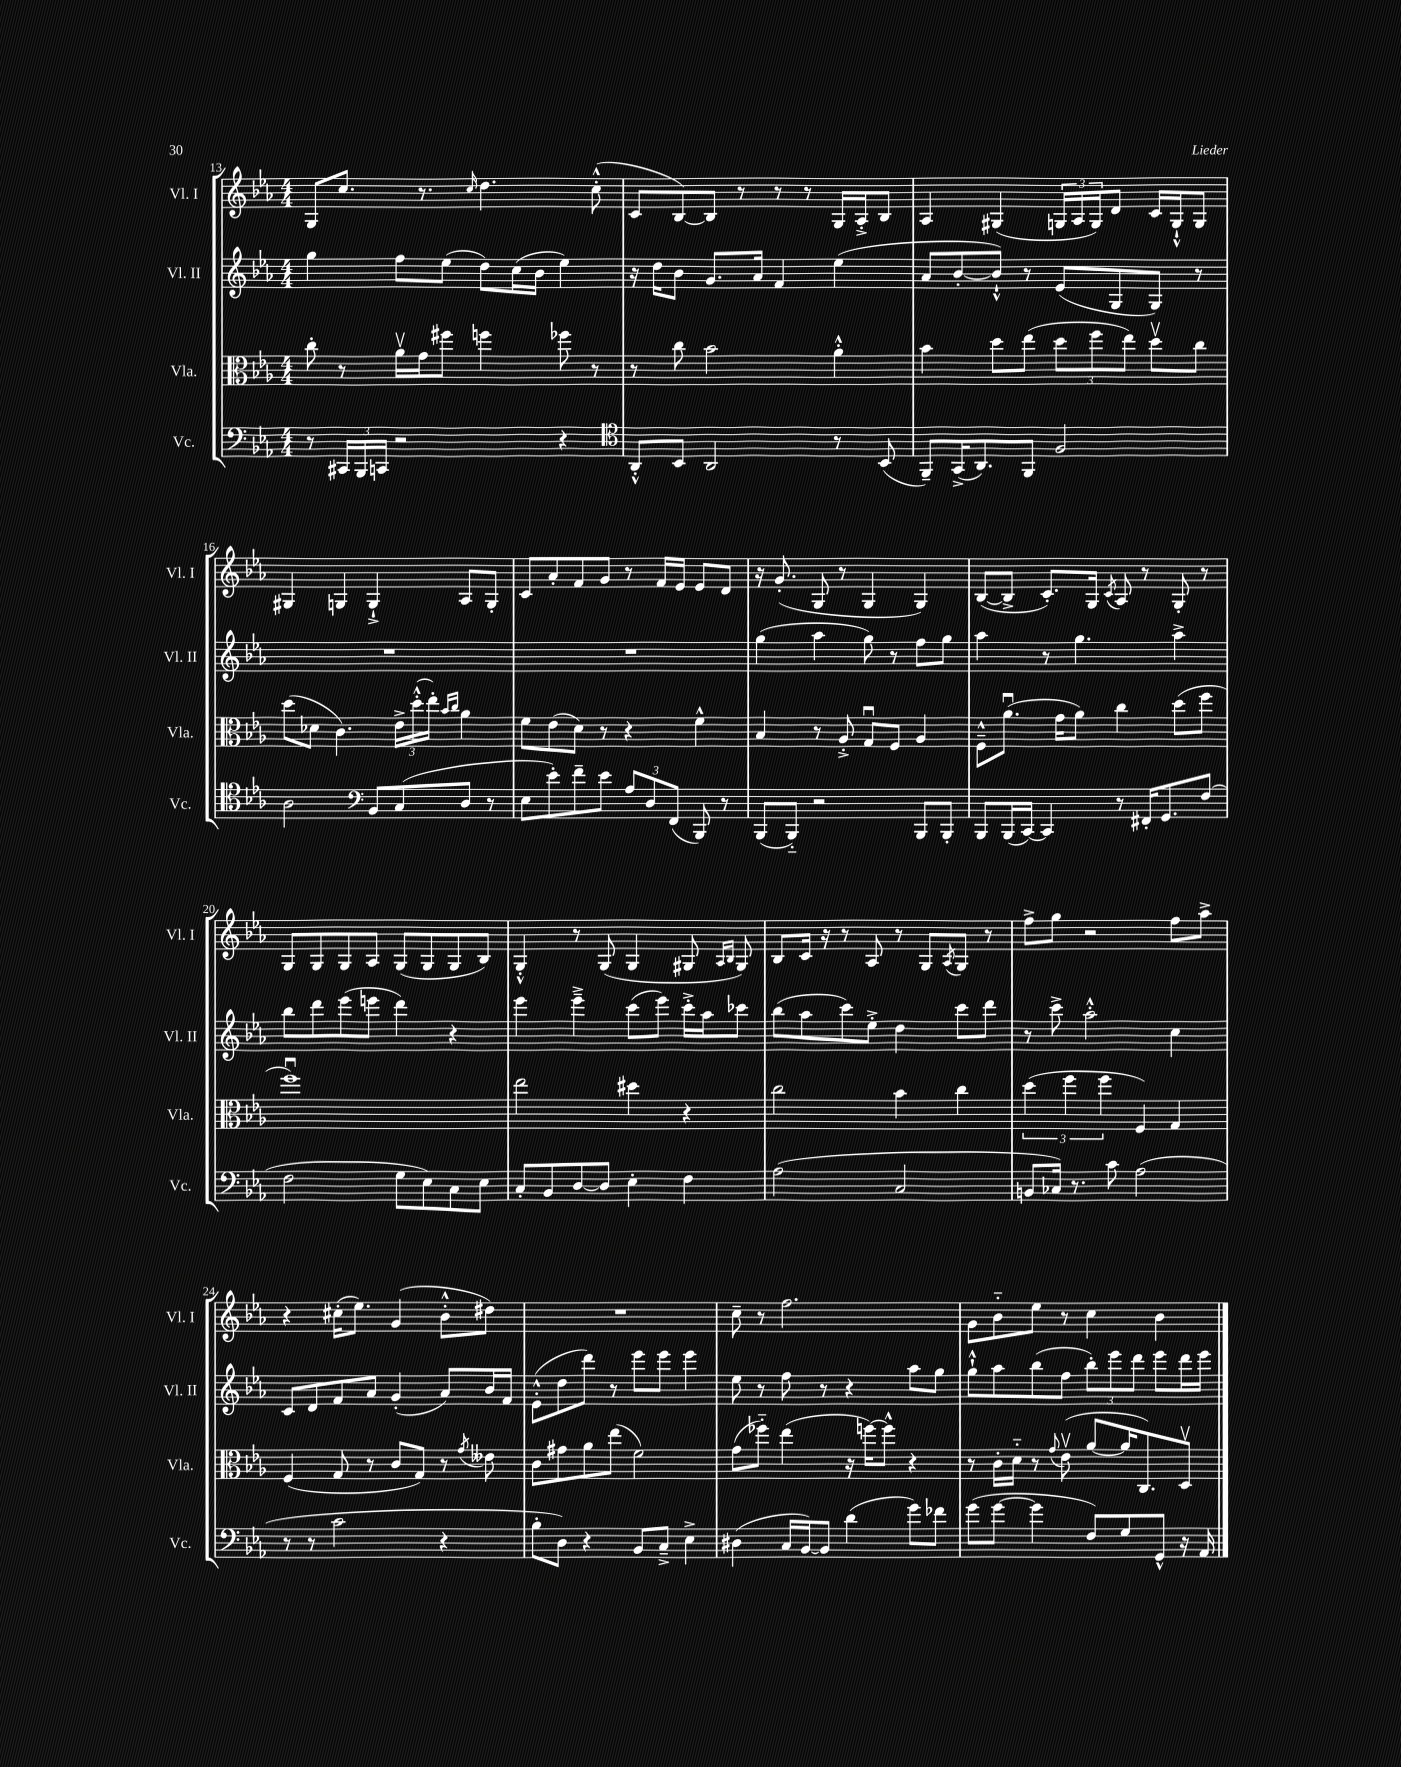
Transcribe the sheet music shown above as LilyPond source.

<<
\new StaffGroup <<
\new Staff = "s0" \with { instrumentName = "Vl. I" shortInstrumentName = "Vl. I" } {
    \clef treble \key ees \major \numericTimeSignature \time 4/4
    g8 c''8. r8. \grace { c''16 } d''4. c''8-.-^( |
    c'8 bes8~) bes8 r8 r8 r8 g16 aes16-.-> bes8 |
    aes4 gis4( \tuplet 3/2 { g16 aes16 g16) } d'8 c'16 g16-!-^ g8 |
    gis4 g4 g4-!-> aes8 g8-. |
    c'8 aes'8-. f'8 g'8 r8 f'16 ees'16 ees'8 d'8 |
    r16 g'8.-.( g8 r8 g4 g4) |
    bes8~( bes8-> c'8.-.) g16 \acciaccatura { c'8 } aes8 r8 g8-. r8 |
    g8 g8 g8 aes8 g8( g8 g8 bes8) |
    g4-.-^ r8 g8( g4 gis8 \grace { aes16 bes16 } gis8) |
    bes8 c'16 r16 r8 aes8 r8 g8 \acciaccatura { aes8 } g8 r8 |
    f''8-> g''8 r2 f''8 aes''8-> |
    r4 cis''16-.( ees''8.) g'4( bes'8-.-^ dis''8) |
    R1 |
    c''8-- r8 f''2. |
    g'8 bes'8-_ ees''8 r8 c''4 bes'4 \bar "|." |
}
\new Staff = "s1" \with { instrumentName = "Vl. II" shortInstrumentName = "Vl. II" } {
    \clef treble \key ees \major \numericTimeSignature \time 4/4
    g''4 f''8 ees''8( d''8) c''16( bes'16 ees''4) |
    r16 d''16 bes'8 g'8. aes'16 f'4 ees''4( |
    aes'8 bes'8~-. bes'8-!-^) r8 ees'8( g8 g8) r8 |
    R1 |
    R1 |
    g''4( aes''4 g''8) r8 f''8 g''8 |
    aes''4 r8 g''4. aes''4-> |
    bes''8 d'''8 ees'''8( e'''8 d'''4) r4 |
    ees'''4 ees'''4---> c'''8( ees'''8) c'''16-.-> aes''16 ces'''8 |
    bes''8( aes''8 c'''8) ees''8-.-> d''4 c'''8 d'''8 |
    r8 c'''8-> aes''2-.-^ c''4 |
    c'8 d'8 f'8 aes'8 g'4-.( aes'8) bes'16 f'16 |
    ees'8-.-^( d''8 d'''8) r8 ees'''8 ees'''8 ees'''4 |
    ees''8 r8 f''8 r8 r4 aes''8 g''8 |
    g''8-!-^ aes''8 bes''8( f''8 \tuplet 3/2 { bes''8-.) ees'''8 d'''8 } ees'''8 d'''16 ees'''16 \bar "|." |
}
\new Staff = "s2" \with { instrumentName = "Vla." shortInstrumentName = "Vla." } {
    \clef alto \key ees \major \numericTimeSignature \time 4/4
    c''8-. r8 aes'16\upbow g'16 fis''8 f''4 fes''8 r8 |
    r8 c''8 bes'2 aes'4-.-^ |
    bes'4 d''8 ees''8( \tuplet 3/2 { d''8 f''8 ees''8) } d''8\upbow c''8 |
    d''8( des'8 c'4.) \tuplet 3/2 { ees'16-> d''16-.-^( ees''16-.) } \grace { bes'16 c''16 } aes'4 |
    f'8 ees'8( d'8) r8 r4 f'4-^ |
    bes4 r8 aes8-.-> g8\downbow f8 aes4 |
    f8---^ aes'8.\downbow( g'16 aes'8) c''4 d''8( f''8 |
    f''1\downbow) |
    ees''2 dis''4 r4 |
    c''2 bes'4 c''4 |
    \tuplet 3/2 { d''4( f''4 f''4 } f4) g4 |
    f4( g8 r8 c'8 g8) r8 \acciaccatura { g'8 } eeses'8 |
    c'8 gis'8 aes'8 ees''8( f'2) |
    g'8( fes''8-_) ees''4( r16 f''16~) f''8-^ r4 |
    r8 c'16-. d'16-_ r8 \appoggiatura { g'8 } ees'8\upbow( aes'8~ aes'16 c8.) d8\upbow \bar "|." |
}
\new Staff = "s3" \with { instrumentName = "Vc." shortInstrumentName = "Vc." } {
    \clef bass \key ees \major \numericTimeSignature \time 4/4
    r8 \tuplet 3/2 { cis,16 bes,,16 c,16 } r2 r4 |
    \clef tenor aes,8-.-^ bes,8 aes,2 r8 bes,8( |
    f,8--) g,16->( aes,8.) f,8 f2 |
    aes2 \clef bass bes,8 c8( d8 r8 |
    ees8 ees'8-.) f'8-- ees'8 \tuplet 3/2 { aes8 d8 f,8( } bes,,8) r8 |
    bes,,8( bes,,8-_) r2 bes,,8 bes,,8-. |
    bes,,8 bes,,16( c,16~) c,4 r8 fis,16-. g,8. f8( |
    f2 g8 ees8) c8 ees8 |
    c8-. bes,8 d8~ d8 ees4-. f4 |
    aes2( c2 |
    b,8 ces16) r8. c'8 aes2( |
    r8 r8 c'2 r4 |
    bes8-. d8) r4 bes,8 c8---> ees4-> |
    dis4( c16 bes,16~) bes,8 d'4( g'8) fes'8 |
    g'8( g'8~ g'4 f8) g8 g,8-^ r16 aes,16 \bar "|." |
}
>>
>>
\layout { \context { \Score currentBarNumber = #13 } }
